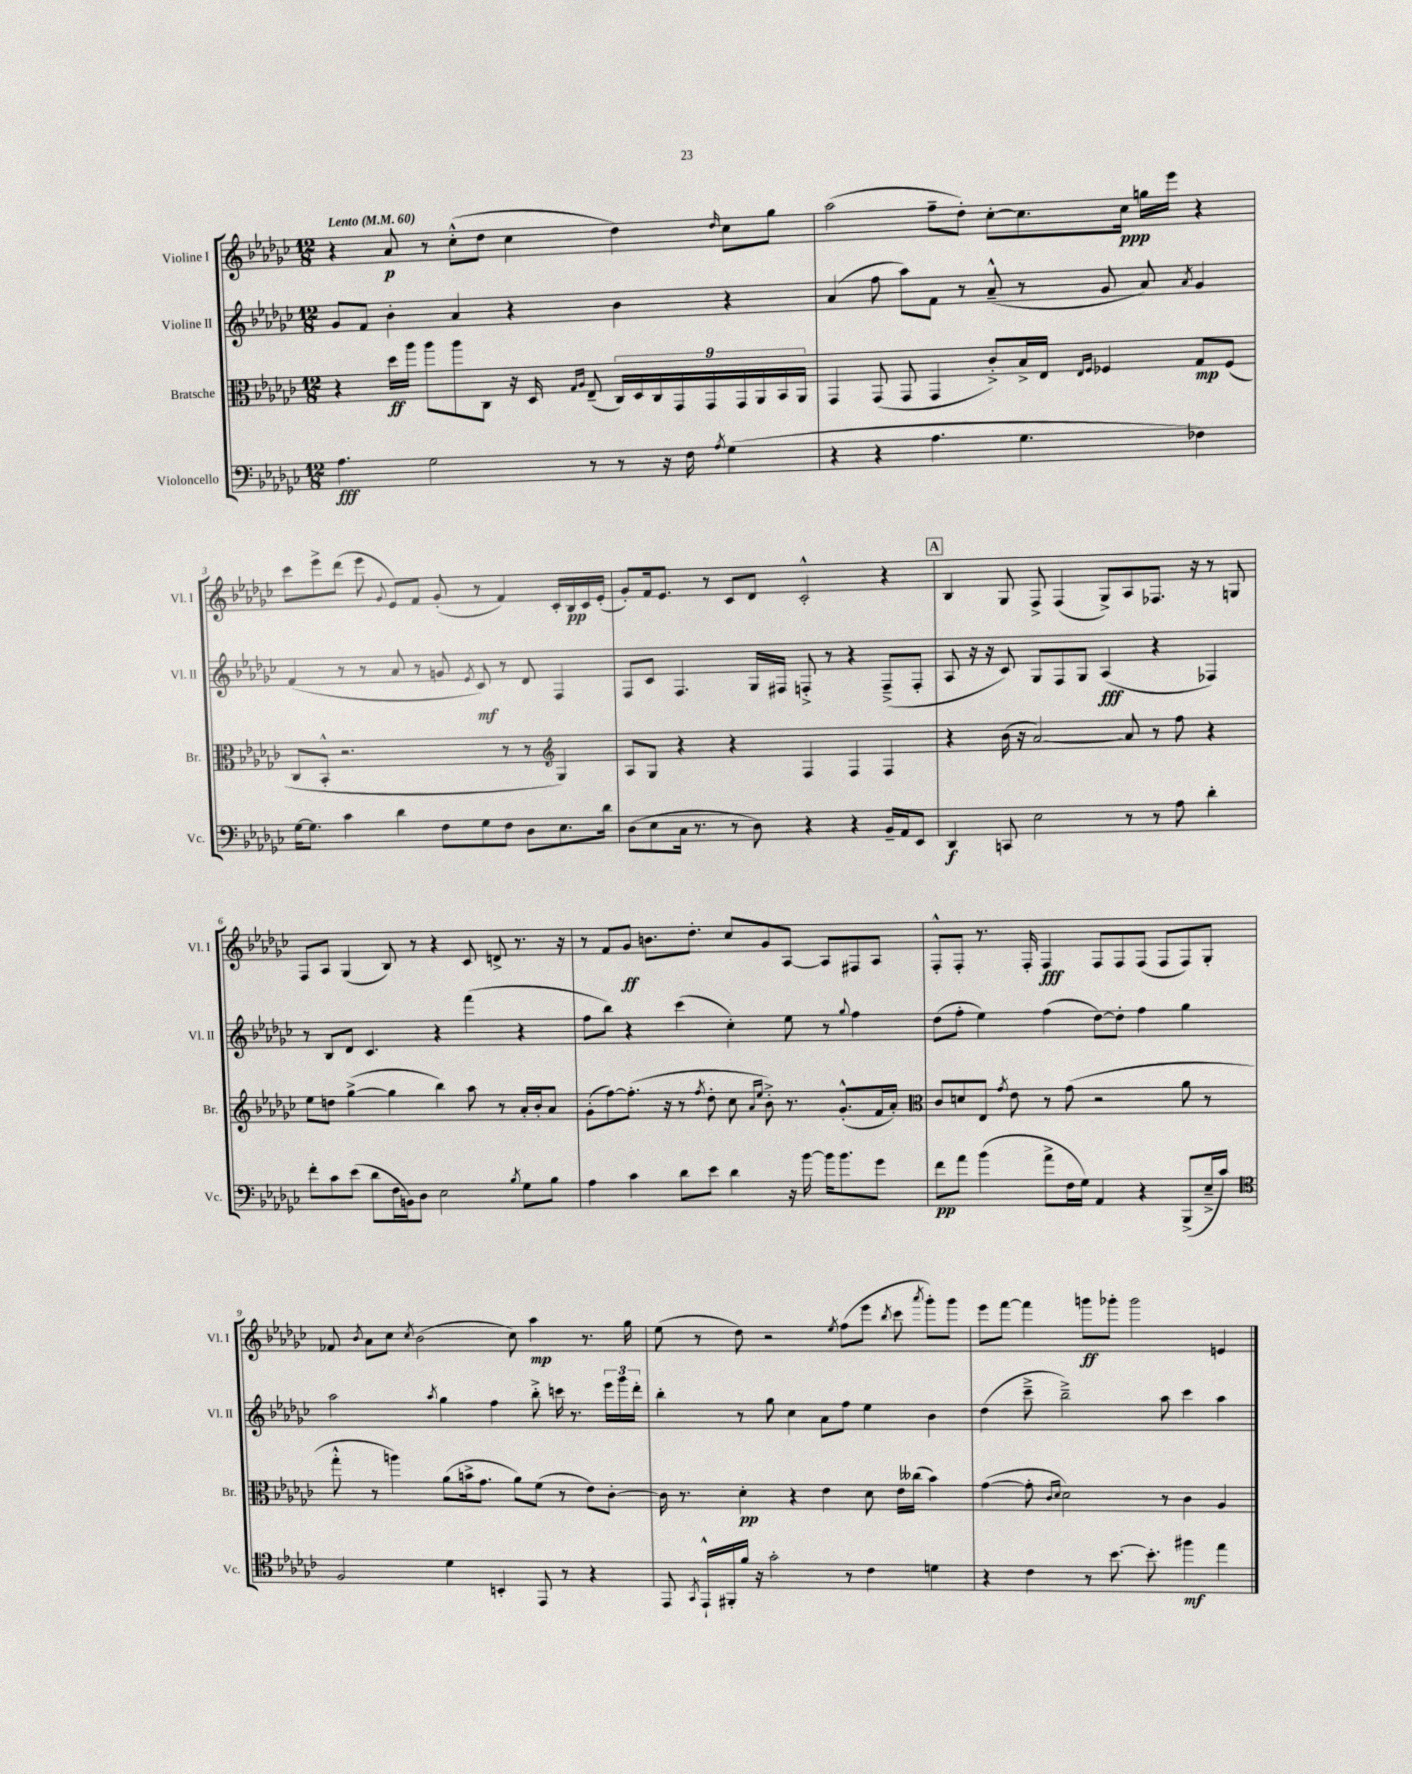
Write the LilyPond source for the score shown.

<<
\new StaffGroup <<
\new Staff = "s0" \with { instrumentName = "Violine I" shortInstrumentName = "Vl. I" } {
    \clef treble \key ges \major \numericTimeSignature \time 12/8 \tempo "Lento" 4 = 60
    \autoBeamOff r4 aes'8\p r8 ces''8[-.-^( des''8] ces''4 des''4) \grace { des''16 } ces''8[ ges''8] |
    aes''2( f''8[-- des''8]-.) ces''8[~-. ces''8. ces''16]\ppp g''16[ ees'''16] r4 |
    ces'''8[ ees'''8-> des'''8]( ees'''8 \appoggiatura { ges'8 } ees'8[) f'8] ges'8-.( r8 f'4) ces'16[-. bes16\pp ces'16 ees'16]-.( |
    ges'8[-.) f'16 ees'8.] r8 ces'8[ des'8] ces'2-.-^ r4 |
    \mark \markup { \box "A" } bes4 ges8 f8-> f4( ges8[->) aes8 fes8.] r16 r8 g8 |
    f8[ aes8] ges4( bes8) r8 r4 ces'8 d'8-> r8. r16 |
    r8 f'8[ ges'8]\ff b'8.[ des''8.]-. ces''8[ ges'8 aes8]~ aes8[ fis8 aes8] |
    f8[-.-^ f8]-. r8. f16-. f4\fff f8[ f8 f8]( f8[ f8) ges8]-. |
    fes'8 \acciaccatura { bes'8 } aes'8[ ces''8] \acciaccatura { ces''8 } bes'2( ces''8) aes''4\mp r8. ges''16 |
    ees''8( r8 des''8) r2 \acciaccatura { ees''8 } f''8[( ees'''8] \acciaccatura { bes''8 } ces'''8 \acciaccatura { aes'''8 } ges'''8[-.) ges'''8] |
    ees'''8[ f'''8]~ f'''4 g'''8[\ff ges'''8]-. ges'''2 e'4 \bar "|." |
}
\new Staff = "s1" \with { instrumentName = "Violine II" shortInstrumentName = "Vl. II" } {
    \clef treble \key ges \major \numericTimeSignature \time 12/8
    \autoBeamOff ges'8[ f'8] bes'4-. aes'4 r4 bes'4 r4 |
    aes'4( f''8 aes''8[) f'8] r8 aes'8---^( r8 ges'8 aes'8) \acciaccatura { aes'8 } ges'4 |
    f'4( r8 r8 aes'8 r8 g'8 \acciaccatura { ees'8 } ces'8\mf) r8 des'8 f4 |
    f8[ ces'8] f4. ges16[ fis16] f8-.-> r8 r4 f8[--->( f8]-. |
    \mark \markup { \box "A" } aes8 r16 r16 ces'8) ges8[ f8 ges8] aes4\fff( r4 fes4) |
    r8 bes8[ des'8] ces'4. r4 f'''4( r4 |
    f''8[ bes''8]) r4 ces'''4( ces''4-.) ees''8 r8 \appoggiatura { ges''8 } f''4 |
    des''8[( f''8]-. ees''4) f''4( des''8[~) des''8]-. f''4 ges''4 |
    aes''2 \acciaccatura { aes''8 } ges''4 f''4 bes''8-.-> c'''16 r8. \tuplet 3/2 { ees'''16[ ges'''16 des'''16]-. } |
    bes''4-. r8 ges''8 ces''4 aes'8[ f''8] ees''4 bes'4 |
    des''4( ces'''8---> bes''2--->) aes''8 ces'''4 aes''4 \bar "|." |
}
\new Staff = "s2" \with { instrumentName = "Bratsche" shortInstrumentName = "Br." } {
    \clef alto \key ges \major \numericTimeSignature \time 12/8
    \autoBeamOff r4 des''16[\ff aes''16] aes''8[ aes''8 ces8] r16 des16 \grace { ges16[ aes16] } ees8--( \tuplet 9/8 { ces16[) des16 ces16 ges,16 ges,16 ges,16 aes,16 bes,16 aes,16] } |
    ges,4 ges,8( ges,8 ges,4 ces'8[-.->) bes16-> ees16] \grace { ees16[ f16] } fes4 ges8[\mp fes8]( |
    ces8[ bes,8]-.-^ r2. r8 r8 \clef treble ges4) |
    aes8[ ges8] r4 r4 f4 f4 f4 |
    \mark \markup { \box "A" } r4 bes'16( r16 aes'2~) aes'8 r8 f''8 r4 |
    ees''8[ d''8] ges''4~->( ges''4 bes''4) aes''8 r8 aes'16[-. bes'16-. aes'8] |
    ges'8[-.( f''8~) f''8.]-.( r16 r8 \acciaccatura { f''8 } des''8-. ces''8 \grace { aes'16[ ees''16] } bes'8-.->) r8. ges'8.[-.-^( f'16 aes'16]-.) |
    \clef alto ces'8[ d'8 ees8] \acciaccatura { ges'8 } ees'8 r8 ges'8( r2 aes'8 r8 |
    ges''8-.-^ r8 a''4) aes'8[( b'16-> ges'8.] aes'8[) f'8]( r8 ees'8[) ces'8]~-. |
    ces'16 r8. des'4-.\pp r4 ees'4 des'8 ees'16[ ceses''16]( bes'4) |
    ges'4~( ges'8-. \grace { ces'16[ des'16] } des'2) r8 ces'4 aes4 \bar "|." |
}
\new Staff = "s3" \with { instrumentName = "Violoncello" shortInstrumentName = "Vc." } {
    \clef bass \key ges \major \numericTimeSignature \time 12/8
    \autoBeamOff aes4.\fff ges2 r8 r8 r16 f16 \acciaccatura { aes8 } ges4( |
    r4 r4 aes4. ges4. fes4) |
    ges16[~ ges8.] ces'4 des'4 f8[ ges8 f8] des8[ ees8. des'16] |
    des8[( ees8 ces16] r8. r8 des8) r4 r4 bes,16[-- aes,16 ees,8] |
    \mark \markup { \box "A" } des,4\f c,8 ees2 r8 r8 aes8 des'4-. |
    f'8[-. ces'8 ees'8]( des'8[ f16 b,16) des8] ees2 \acciaccatura { bes8 } ges8[ bes8] |
    aes4 ces'4 des'8[ ees'8] des'4 r16 bes'16~ bes'16[ bes'8. ges'8] |
    f'8[\pp aes'8] bes'4( aes'8[-> f16 ges16]) aes,4 r4 bes,,8[->( ees16---> ces'16]) |
    \clef tenor f2 des'4 b,4-. ees,8 r8 r4 |
    ees,8 \acciaccatura { ges,8 } ees,16[-!-^ fis,16-. f'16] r16 ges'2-. r8 ces'4 d'4 |
    r4 ces'4 r8 bes'8.~ bes'8.-. fis''4\mf ees''4 \bar "|." |
}
>>
>>
